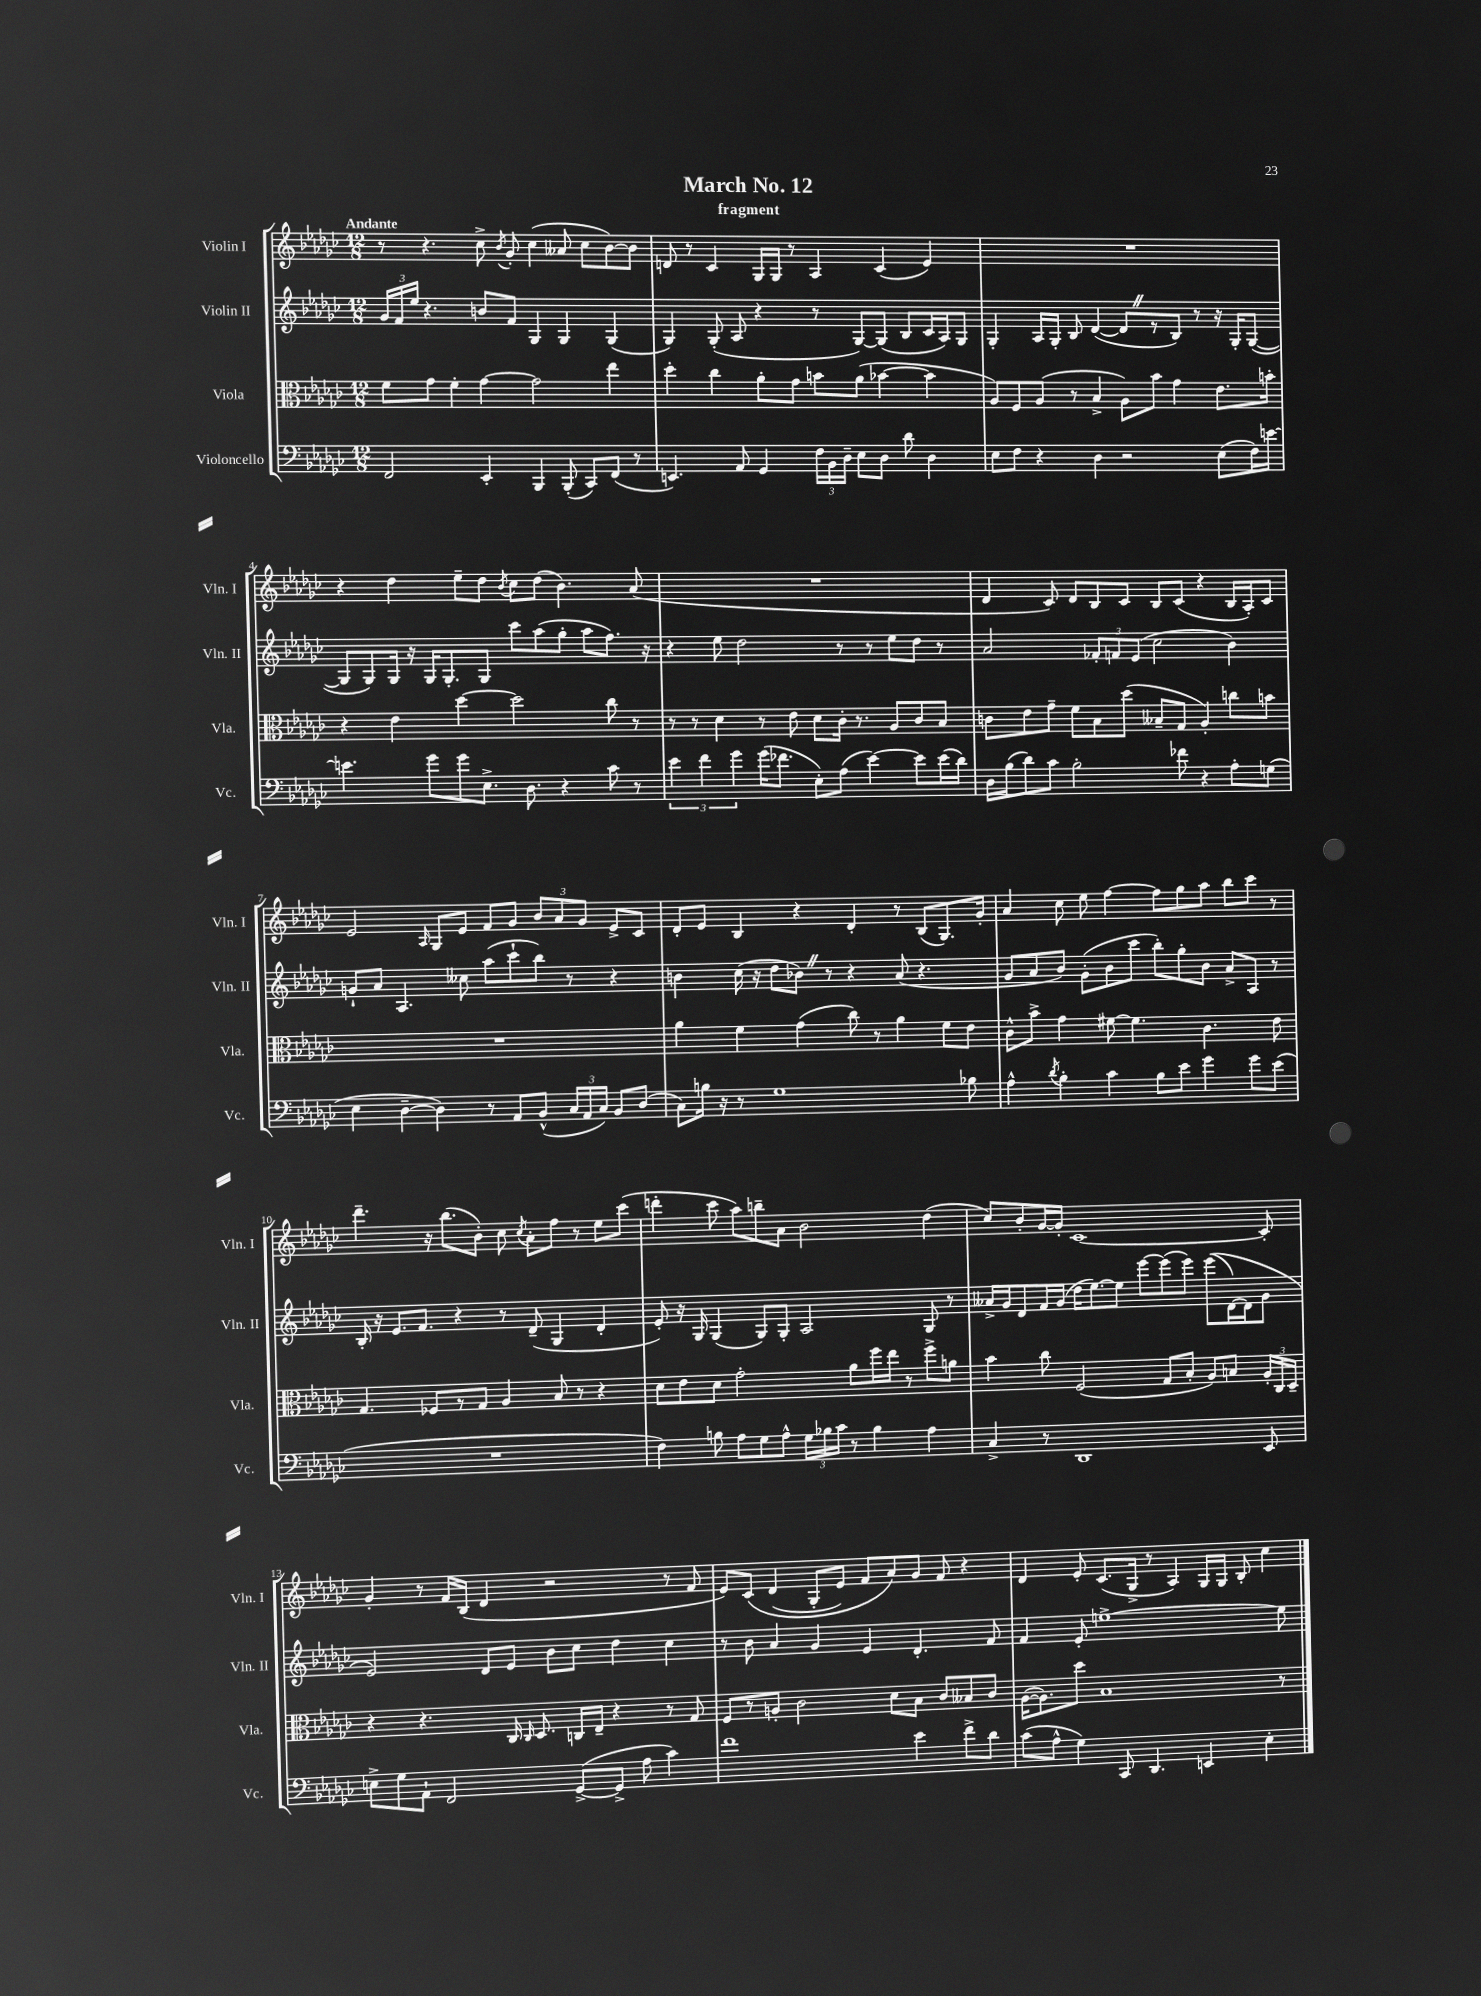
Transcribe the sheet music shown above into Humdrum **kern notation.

**kern	**kern	**kern	**kern
*part4	*part3	*part2	*part1
*staff4	*staff3	*staff2	*staff1
*I"Violoncello	*I"Viola	*I"Violin II	*I"Violin I
*I'Vc.	*I'Vla.	*I'Vln. II	*I'Vln. I
*clefF4	*clefC3	*clefG2	*clefG2
*k[b-e-a-d-g-c-]	*k[b-e-a-d-g-c-]	*k[b-e-a-d-g-c-]	*k[b-e-a-d-g-c-]
*M12/8	*M12/8	*M12/8	*M12/8
=1	=1	=1	=1
!	!	!	!LO:TX:a:B:t=Andante
2FF/	8f\L	24g-/LL	8r
.	.	24f/	.
.	.	24ee-/JJ	.
.	8g-\J	4.r	4.r
.	4f'\	.	.
4EE-'/	[4g-\	8bn/L	8cc-^\
.	.	.	8qb-/
.	.	8f/J	8g-'/
4BBB-/	2g-\]	4G-/	(4cc-\
(8BBB-'/	.	4G-/	8a--X/
8CC-/L)	.	.	8cc-\L
(8FF/J	4ee-\	(4G-/	[8b-\)
8r	.	.	8b-\J]
=2	=2	=2	=2
4.EEn/)	4dd-'\	4G-/)	8dn/
.	.	.	8r
.	4cc-\	(8G-'/	4c-/
8AA-/	.	8A-/	.
4GG-/	8a-'\L	4r	16G-/LL
.	.	.	16G-/JJ
.	8g-\J	.	8r
24F\LL	8bn\L	8r	4A-/
24BB-\	.	.	.
24D-~\JJ	.	.	.
8E-\L	(8a-\J	[8G-/L)	.
8D-\J	[4b-X\	(8G-/J]	(4c-/
8d-\	.	8B-/L	.
4D-\	4b-\]	16c-/L	4e-/)
.	.	16A-/J)	.
.	.	8G-/J	.
=3	=3	=3	=3
8E-\L	8A-/L)	4G-'/	1.r
8F\J	8F/	.	.
4r	(8A-/J	16A-/LL	.
.	.	16G-'/JJ	.
.	8r	8B-/	.
4D-\	4B-^/	([4d-/	.
2r	8A-\L)	8d-Z/L]	.
.	8b-\J	8r	.
.	4g-\	8B-/J)	.
.	.	8r	.
(8E-\L	8.e-\L	16r	.
.	.	16G-'/KL	.
16F\L)	.	([8G-/J	.
[16en\JJ	16bn'\Jk	.	.
!!LO:LB:g=z
=4	=4	=4	=4
4.en\]	4r	8G-/L]	4r
.	.	8G-/)	.
.	4e-\	16G-/Jk	4dd-\
.	.	16r	.
8g-\L	.	16G-/KL	.
.	.	8.G-'/	.
8g-\	[4dd-\	.	8ee-~\L
8.E-^\J	.	8G-/J	8dd-\J
.	.	.	8qb-/
.	2dd-\]	8ccc-\L	8cc-\L
8.D-\	.	.	.
.	.	(8aa-\	(8dd-\J
4r	.	8gg-'\J	4.b-\)
.	.	8aa-\L	.
8c-\	8cc-\	8.ff\J)	.
8r	8r	.	(8a-/
.	.	16r	.
=5	=5	=5	=5
6e-\	8r	4r	1.r
.	8r	.	.
6f\	.	.	.
.	4d-\	8ee-\	.
6g-\	.	.	.
.	.	2dd-\	.
(16g-\KL	8r	.	.
8.f-X\J	.	.	.
.	8e-\	.	.
8E-'\L)	8d-\L	.	.
(8A-\J	16c-'\Jk	8r	.
.	8.r	.	.
[4e-\)	.	8r	.
.	8A-/L	8ee-\L	.
8e-\L]	8c-/	8dd-\J	.
(16e-\L	8B-/J	8r	.
16d-\JJ)	.	.	.
=6	=6	=6	=6
16D-\LL	8cn\L	2a-/	4d-/
(16B-\J	.	.	.
8d-\)	8e-\	.	.
8c-\J	8g-~\J	.	8c-/)
2B-'\	8f\L	.	8d-/L
.	8B-\	12f-X'/L	8B-/
.	.	12fn/	.
.	(8dd-\J	.	8c-/J
.	.	(12e-/J	.
.	8B--X~/L	2cc-\	8B-/L
8f-X\	8G-/J	.	(8c-/J
4r	4A-'/)	.	4r
8A-'\L	8ccn\L	4b-\)	16B-/LL
.	.	.	16A-'/J)
(8Gn\J	8bn\J	.	8c-/J
!!LO:LB:g=z
=7	=7	=7	=7
4E-\	1.r	8gn`/L	2e-/
.	.	8a-/J	.
[4D-~\	.	4.A-/	.
.	.	.	16qqA-/
4D-\])	.	.	8G-/L
.	.	8cc--X\	8e-/J
8r	.	(8aa-\L	8f/L
8AA-/L	.	8ccc-`\	8g-/J
(8BB-^^/J	.	8bb-\J)	12b-/L
.	.	.	12a-/
24C-/LL	.	8r	.
24AA-/	.	.	12g-/J
24C-/JJ)	.	.	.
8BB-/L	.	4r	8e-^/L
(8D-/J	.	.	8c-/J
=8	=8	=8	=8
8C-\L)	4a-\	4bn\	8d-'/L
16Bn\Jk	.	.	8e-/J
16r	.	.	.
8r	4f\	(16cc-\	4B-/
.	.	16r	.
1G-	.	8dd-\L	.
.	(4g-\	8b-XZ\J)	4r
.	.	8r	.
.	8cc-\)	4r	4d-'/
.	8r	.	.
.	4a-\	(8a-/	8r
.	.	4.r	(8B-/L
.	8f\L	.	8.G-/)
8B-X\	8e-\J	.	.
.	.	.	16g-'/Jk
=9	=9	=9	=9
4A-^^\	8c-^^\L	8g-/L	4a-/
.	8b-^\J	8a-/	.
8qd-/	.	.	.
4B-'\	4g-\	8b-/J)	8cc-\
.	.	(8g-'\L	8ee-\
4c-\	[8f#X\	8b-\	[4ff\
.	4.f#\]	8ccc-\J	.
8B-\L	.	8bb-'\L)	8ff\L]
8e-\J	.	8gg-'\	8gg-\
4g-\	4.c-\	8b-\J	8aa-\J
.	.	8a-^/L	8bb-\L
8g-\L	.	8A-/J	8ccc-\J
(8e-\J	8e-\	8r	8r
!!LO:LB:g=z
=10	=10	=10	=10
1.r	4.G-/	16B-'/	4.ddd-~\
.	.	16r	.
.	.	8.e-/L	.
.	.	8.f/J	.
.	8F-X/L	.	16r
.	.	.	(8.bb-\L
.	8r	4r	.
.	8G-/J	.	8b-'\J)
.	4A-/	8r	8cc-\
.	.	.	8qcc-/
.	.	(8d-~/	8a-'\L
.	8B-/	4G-/	8ff\J
.	8r	.	8r
.	4r	4d-'/	8ee-\L
.	.	.	(8ccc-\J
=11	=11	=11	=11
4F\)	8d-\L	8e-'/)	4dddn'\
.	8e-\	16r	.
.	.	16G-/	.
8Bn\	8d-\J	(4G-/	8ccc-\
8A-\L	2g-'\	.	8aa-\L)
8G-\	.	8G-/L)	8bbn~\
8A-^^\J	.	8G-'/J	8a-\J
24G-\LL	.	2A-/	2b-\
24B-X\	.	.	.
24c-\JJ	.	.	.
8r	8a-\L	.	.
4B-\	16ff\L	.	.
.	16ee-\JJ	.	.
.	8r	.	.
4A-\	8ff^\L	8G-/	(4dd-\
.	8an\J	8r	.
=12	=12	=12	=12
4C-^/	4b-\	16a--X^/LL	8cc-/L)
.	.	16g-/J	.
.	.	8d-/	8b-'/
8r	8cc-\	16f/L	[16g-/L
.	.	(16g-/JJ	16g-'/JJ]
1DD-	(2F/	16dd-\KL	[1c-
.	.	[8.ee-\)	.
.	.	8ee-\J]	.
.	.	[8eee-\L	.
.	8G-/L	(8eee-\]	.
.	8B-'/J	8eee-\J)	.
.	8A-/L)	((8eee-\L	.
.	8Bn/J	[16d-\L)	.
.	.	16d-\J]	.
8EE-/	24A-'/LL	8g-\J	8c-'/]
.	24C-/	.	.
.	24D-~/JJ	.	.
!!LO:LB:g=z
=13	=13	=13	=13
8En^\L	4r	2e-/)	4g-'/
8G-\	.	.	.
8AA-`\J	4.r	.	8r
2FF/	.	.	16f/LL
.	.	.	(16B-/JJ
.	.	8d-/L	4d-/
.	16C-/	8e-/J	.
.	16qqC-/	.	.
.	8.D-/	.	.
.	.	8b-\L	2r
([8GG-^/L	16Cn/LL	8cc-\J	.
.	16E-~/JJ	.	.
8GG-^/J]	4r	4dd-\	.
8A-\	.	.	.
4c-\)	8r	4cc-\	8r
.	8G-/	.	8f/
=14	=14	=14	=14
1f	8F/L	8r	8e-/L)
.	8r	8b-\	(8c-/J
.	8An'/J	4a-/	(4d-/
.	2c-\	.	.
.	.	4g-/	8G-'/L
.	.	.	8e-/J)
.	.	4e-/	8f/L
.	8d-\L	.	8a-/)
4e-\	8B-\J	4.d-'/	8g-/J
.	8c-/L	.	8f/
8f^\L	8B--X/	.	4r
8d-\J	8c-/J	8f/	.
=15	=15	=15	=15
(8c-\L	([16A-\KL	4f/	4d-/
.	8.A-\])	.	.
8A-^^\J	.	.	.
4G-\)	8dd-\J	8e-'/	8e-'/
.	1B-	[1een^	(8.c-/L
8CC-/	.	.	.
.	.	.	16G-^/Jk
4.DD-/	.	.	8r
.	.	.	4A-/)
4EEn/	.	.	16G-/LL
.	.	.	16G-/JJ
.	.	.	8B-'/
4E-'\	.	.	4cc-\
.	8r	8ee\]	.
==	==	==	==
*-	*-	*-	*-
